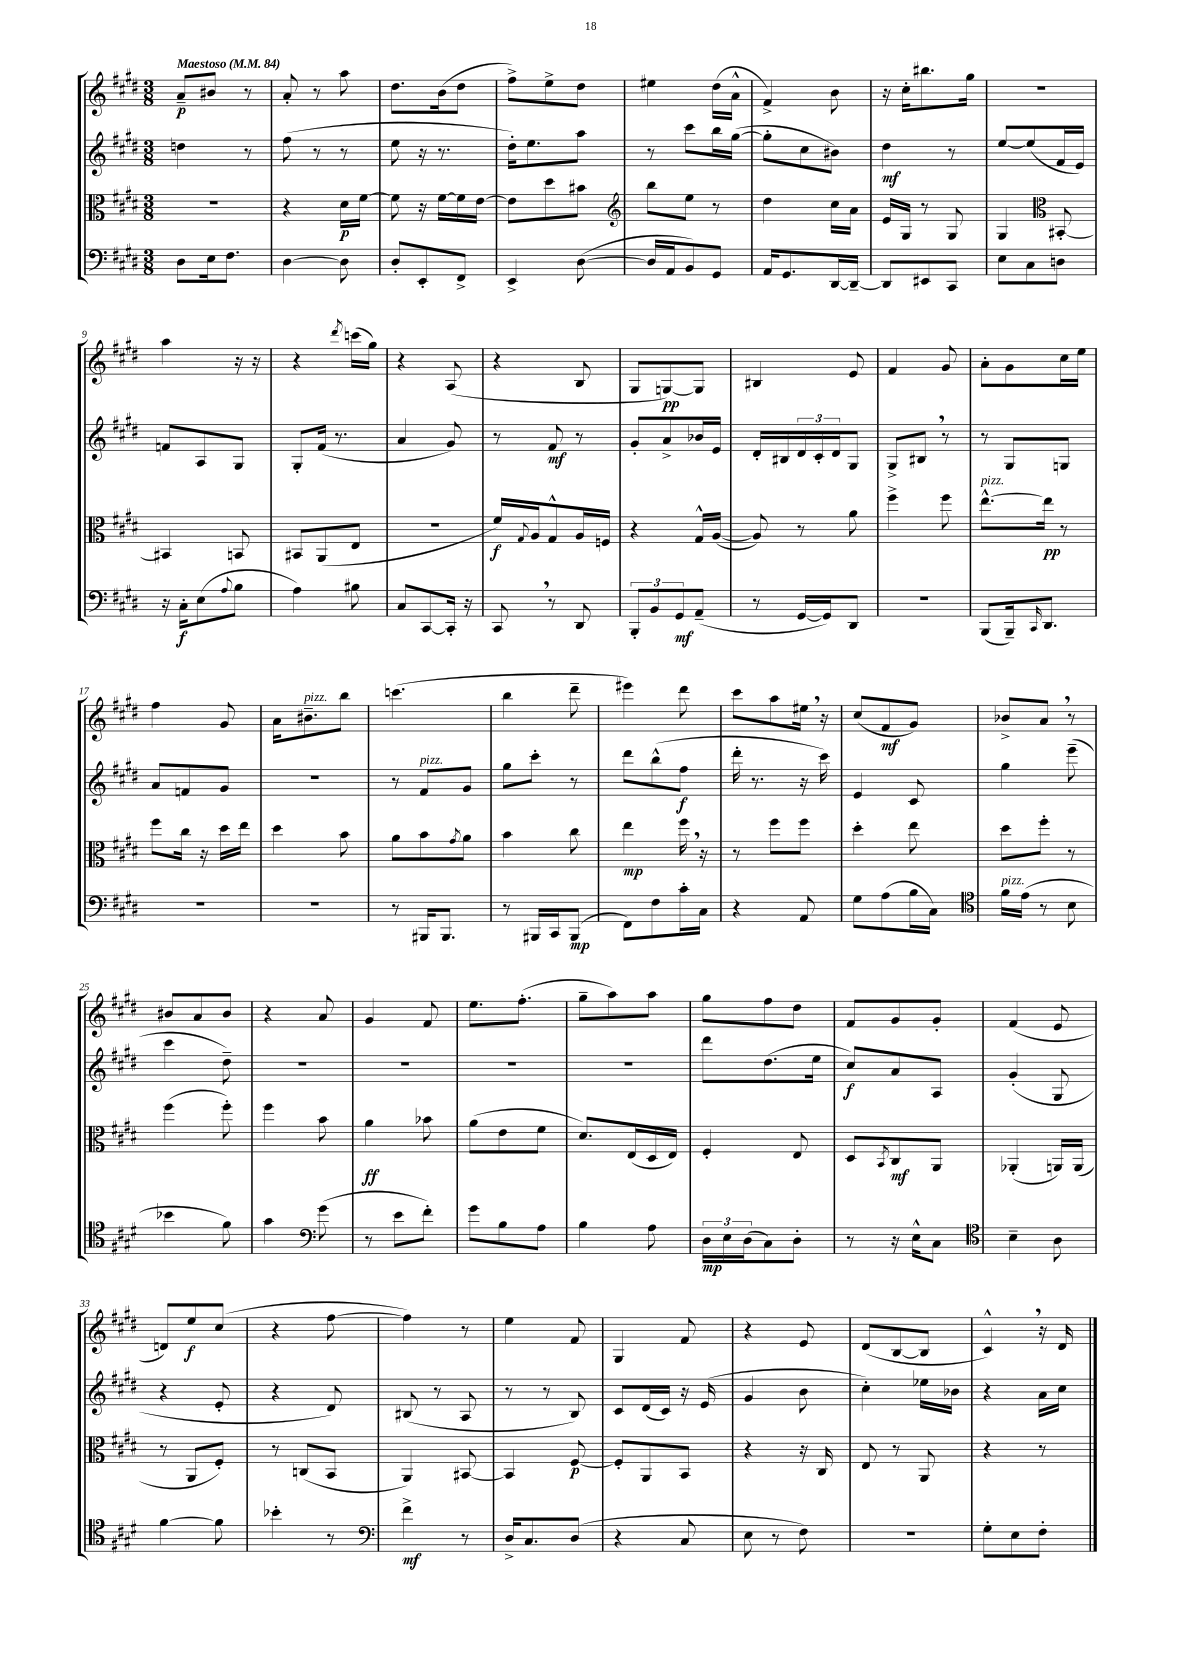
<<
\new StaffGroup <<
\new Staff = "s0" {
    \clef treble \key e \major \numericTimeSignature \time 3/8 \tempo "Maestoso" 4 = 84
    a'8--\p bis'8 r8 |
    a'8-. r8 a''8 |
    dis''8. b'16( dis''8 |
    fis''8->) e''8-> dis''8 |
    eis''4 dis''16( a'16-^ |
    fis'4->) b'8 |
    r16 cis''16-. bis''8. gis''16 |
    R4. |
    a''4 r16 r16 |
    r4 \acciaccatura { dis'''8 } c'''16( gis''16) |
    r4 a8( |
    r4 b8 |
    gis8 g8~\pp) g8 |
    bis4 e'8 |
    fis'4 gis'8 |
    a'8-. gis'8 cis''16 e''16 |
    fis''4 gis'8 |
    a'16 bis'8.--^\markup { \italic "pizz." } b''8 |
    c'''4.( |
    b''4 dis'''8-- |
    eis'''4) dis'''8 |
    cis'''8 a''8 eis''16 \breathe r16 |
    cis''8( fis'8\mf gis'8) |
    bes'8-> a'8 \breathe r8 |
    bis'8 a'8 bis'8 |
    r4 a'8 |
    gis'4 fis'8 |
    e''8. fis''8.-.( |
    gis''8-- a''8) a''8 |
    gis''8 fis''8 dis''8 |
    fis'8 gis'8 gis'8-. |
    fis'4( e'8 |
    d'8) e''8\f cis''8( |
    r4 fis''8~ |
    fis''4) r8 |
    e''4 fis'8 |
    gis4 fis'8 |
    r4 e'8 |
    dis'8( b8~ b8 |
    cis'4-^) \breathe r16 dis'16 \bar "|." |
}
\new Staff = "s1" {
    \clef treble \key e \major \numericTimeSignature \time 3/8
    d''4 r8 |
    fis''8( r8 r8 |
    e''8 r16 r8. |
    dis''16-.) e''8. a''8 |
    r8 cis'''8 b''16 gis''16~( |
    gis''8-. cis''8 bis'8) |
    dis''4\mf r8 |
    e''8~ e''8( fis'16 e'16) |
    f'8 a8 gis8 |
    gis8-. fis'16( r8. |
    a'4 gis'8) |
    r8 fis'8\mf r8 |
    gis'8-. a'8-> bes'16 e'16 |
    dis'16-. bis16 \tuplet 3/2 { dis'16 cis'16-. dis'16 } gis8 |
    gis8-> bis8 \breathe r8 |
    r8 gis8 g8 |
    a'8 f'8 gis'8 |
    R4. |
    r8 fis'8^\markup { \italic "pizz." } gis'8 |
    gis''8 cis'''8-. r8 |
    dis'''8 b''8-^( fis''8\f |
    dis'''16-. r8. r16 cis'''16) |
    e'4 cis'8 |
    gis''4 e'''8--( |
    cis'''4 dis''8--) |
    R4. |
    R4. |
    R4. |
    R4. |
    dis'''8 dis''8.( e''16 |
    cis''8\f) a'8 a8 |
    gis'4-.( gis8 |
    r4 e'8-. |
    r4 dis'8) |
    bis8( r8 a8 |
    r8 r8 b8) |
    cis'8 dis'16( cis'16) r16 e'16( |
    gis'4 b'8 |
    cis''4-.) ees''16 bes'16 |
    r4 a'16 cis''16 \bar "|." |
}
\new Staff = "s2" {
    \clef alto \key e \major \numericTimeSignature \time 3/8
    R4. |
    r4 dis'16\p fis'16~ |
    fis'8 r16 fis'16~ fis'16 e'16~ |
    e'8 dis''8 bis'8 |
    \clef treble b''8 e''8 r8 |
    dis''4 cis''16 a'16 |
    e'16 gis16 r8 gis8 |
    gis4 \clef alto bis,8~-. |
    bis,4 b,8 |
    bis,8 a,8( e8 |
    R4. |
    fis'16\f) \appoggiatura { gis8 } a16 gis8-^ a16 f16 |
    r4 gis16-^ a16~( |
    a8) r8 a'8 |
    fis''4-> fis''8 |
    e''8.~-^^\markup { \italic "pizz." } e''16\pp r8 |
    fis''8 cis''16 r16 dis''16 e''16 |
    dis''4 b'8 |
    a'8 b'8 \acciaccatura { gis'8 } a'8 |
    b'4 cis''8 |
    e''4\mp fis''16 \breathe r16 |
    r8 fis''8 fis''8 |
    dis''4-. e''8 |
    dis''8 fis''8-. r8 |
    fis''4( fis''8-.) |
    fis''4 b'8 |
    a'4\ff bes'8 |
    a'8( e'8 fis'8 |
    dis'8.) e16( dis16 e16) |
    fis4-. e8 |
    dis8 \acciaccatura { b,8 } cis8\mf a,8 |
    aes,4-.( a,16) a,16( |
    r8 a,8 fis8-.) |
    r8 c8( b,8 |
    a,4) bis,8~ |
    bis,4 fis8~\p |
    fis8-. a,8 b,8 |
    r4 r16 cis16 |
    e8 r8 a,8 |
    r4 r8 \bar "|." |
}
\new Staff = "s3" {
    \clef bass \key e \major \numericTimeSignature \time 3/8
    dis8 e16 fis8. |
    dis4~ dis8 |
    dis8-. e,8-. fis,8-> |
    e,4-> dis8~( |
    dis16 a,16 b,8) gis,8 |
    a,16 gis,8. dis,16~ dis,16~-- |
    dis,8 eis,8 cis,8 |
    e8 cis8 d8 |
    r16 cis16-.\f e8( \appoggiatura { a8 } b8 |
    a4) bis8 |
    cis8 cis,8~ cis,16-. r16 |
    cis,8 \breathe r8 dis,8 |
    \tuplet 3/2 { b,,8-. b,8 gis,8\mf } a,8--( |
    r8 gis,16~ gis,16) dis,8 |
    R4. |
    b,,8( b,,16--) \grace { cis,16 } dis,8. |
    R4. |
    R4. |
    r8 bis,,16 bis,,8. |
    r8 bis,,16 cis,16 bis,,8\mp( |
    fis,8) fis8 cis'16-. cis16 |
    r4 a,8 |
    gis8 a8( b16 cis16) |
    \clef tenor fis'16^\markup { \italic "pizz." } e'16( r8 b8 |
    bes'4 fis'8) |
    gis'4 \clef bass gis'8( |
    r8 e'8 fis'8-.) |
    gis'8 b8 a8 |
    b4 a8 |
    \tuplet 3/2 { dis16\mp e16 dis16( } cis8) dis8-. |
    r8 r16 e16-^ cis8 |
    \clef tenor b4-- a8 |
    fis'4~ fis'8 |
    bes'4-. r8 |
    \clef bass fis'4->\mf r8 |
    dis16-> cis8. dis8( |
    r4 cis8 |
    e8 r8 fis8) |
    R4. |
    gis8-. e8 fis8-. \bar "|." |
}
>>
>>
